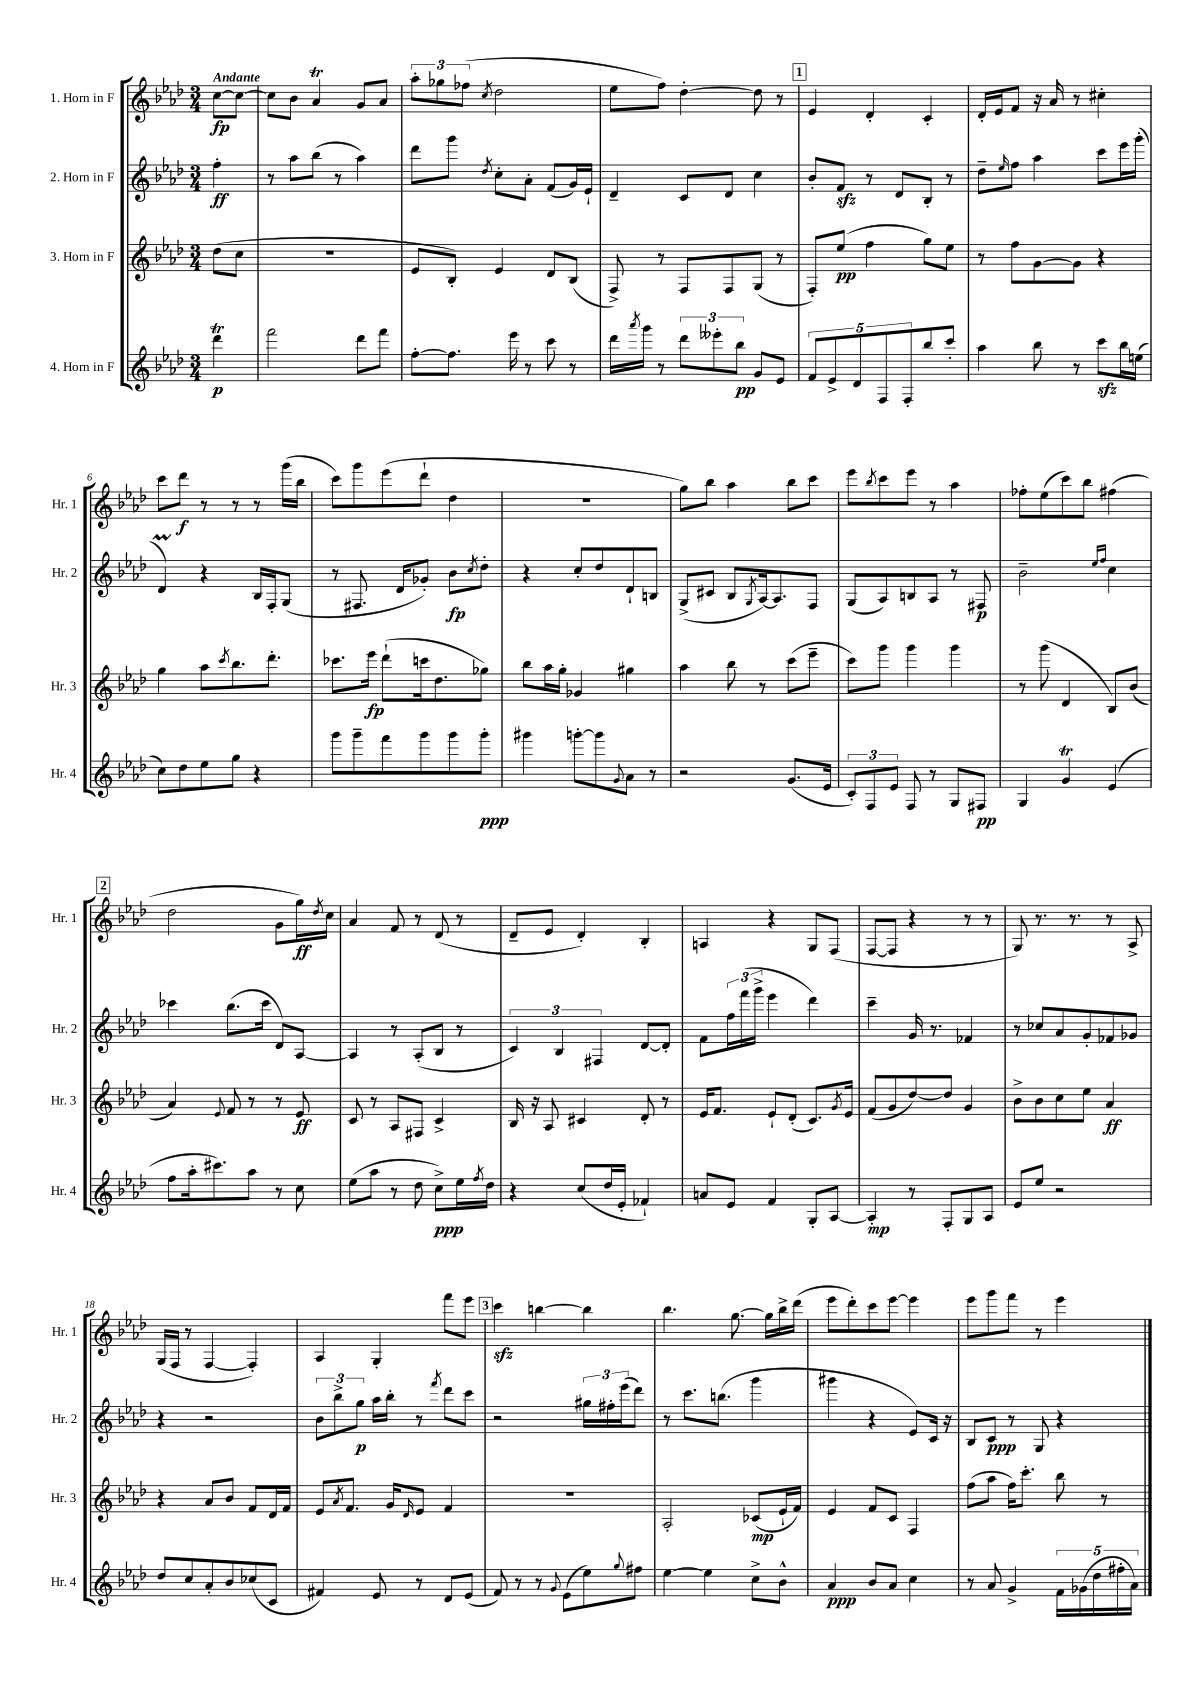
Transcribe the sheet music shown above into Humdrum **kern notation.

**kern	**kern	**kern	**kern
*staff4	*staff3	*staff2	*staff1
*clefG2	*clefG2	*clefG2	*clefG2
*k[b-e-a-d-]	*k[b-e-a-d-]	*k[b-e-a-d-]	*k[b-e-a-d-]
*M3/4	*M3/4	*M3/4	*M3/4
4ddd-\	(8dd-\L	4ff'\	[8cc\L
.	8cc\J	.	8cc\_J
=	=	=	=
2fff\	2.r	8r	8cc\]L
.	.	8aa-\L	8b-\J
.	.	(8bb-\J	4a-/
.	.	8r	.
8ddd-\L	.	4aa-\)	8g/L
8fff\J	.	.	8a-/J
=	=	=	=
[8ff'\L	8e-/L	8ddd-\L	12aa-'\L
.	.	.	12gg-\
8.ff\]J	8B-'/J)	8ggg\J	.
.	.	.	(12ff-\J
.	.	8qdd-/	8qcc/
.	4e-/	8cc'\L	2dd-\
16eee-\	.	.	.
8r	.	8a-'\J	.
8ccc\	8d-/L	(8f/L	.
8r	(8B-/J	16g/L)	.
.	.	16e-`/JJ	.
=	=	=	=
16ddd-\LL	8F^/)	4d-~/	8ee-\L
8qaaa-/	.	.	.
16ggg\JJ	.	.	.
8r	8r	.	8ff\J)
12ddd-\L	8F/L	8c/L	[4dd-'\
12eee--'\	.	.	.
.	8F/	8d-/J	.
12bb-\J	.	.	.
8g/L	(8G/J	4cc\	8dd-\]
8e-/J	8r	.	8r
=	=	=	=
10f/L	8F'/L)	8b-'/L	4e-/
10e-^/	.	.	.
.	(8ee-/J	8f/J	.
10d-/	.	.	.
.	4ff\	8r	4d-'/
10F/	.	.	.
.	.	8d-/L	.
10F'/	.	.	.
8bb-/	8gg\L)	8B-'/J	4c'/
8ccc'/J	8ee-\J	8r	.
=	=	=	=
4aa-\	8r	8dd-~\L	16d-'/LL
.	.	.	16e-/J
.	.	16qqee-/	.
.	8ff\L	8ff\J	8f/J
8bb-\	[8g\	4aa-\	16r
.	.	.	16a-/
8r	8g\]J	.	8r
8ccc\L	4r	8ccc\L	4cc#'\
16bb-\L	.	16eee-\L	.
(16ee\JJ	.	(16ggg'\JJ	.
=	=	=	=
8cc\L)	4gg\	4d-/)	8ccc\L
8dd-\	.	.	8ddd-\J
8ee-\	8aa-\L	4r	8r
.	8qccc/	.	.
8gg\J	8.bb-\	.	8r
4r	.	16B-/LL	8r
.	8.ddd-'\J	16F'/J	.
.	.	(8G/J	(16ggg\LL
.	.	.	16bb-\JJ
=	=	=	=
8ggg\L	8.ccc-\L	8r	8ccc\L)
8ggg~\	.	8.F#/	8ggg\
.	16eee-\Jk	.	.
8fff\	(8ddd-`\L	.	(8eee-\
.	.	16d-/LK	.
8ggg\	16ccc\k	8g-'/J)	8ddd-`\J
.	8.dd-\	.	.
8ggg\	.	8b-\L	4dd-\
.	.	8qcc/	.
8ggg'\J	8gg-\J)	8dd-'\J	.
=	=	=	=
4ggg#\	8bb-\L	4r	2.r
.	16aa-\L	.	.
.	16gg'\JJ	.	.
[8ggg'\L	4g-/	8cc'/L	.
8ggg\]	.	8dd-/	.
8qqg/	.	.	.
8a-\J	4gg#\	8d-`/	.
8r	.	8B/J	.
=	=	=	=
2r	4aa-\	(8G^/L	8gg\L)
.	.	8c#/J	8bb-\J
.	8bb-\	8B-/L	4aa-\
.	.	8qG/	.
.	8r	[16A-/k)	.
.	.	8.A-/]	.
(8.g/L	(8ccc\L	.	8bb-\L
.	8eee-~\J	8F/J	8ccc\J
16e-/Jk	.	.	.
=	=	=	=
12c'/L)	8ccc\L)	(8G/L	8eee-\L
12F/	.	.	.
.	.	.	8qbb-/
.	8ggg\J	8A-/)	8ccc\
12e-/J	.	.	.
8F/	4ggg\	8B/	8eee-\J
8r	.	8A-/J	8r
8G/L	4ggg\	8r	4aa-\
8F#/J	.	8F#/	.
=	=	=	=
4G/	8r	2b-~\	8ff-'\L
.	(8ggg\	.	(8ee-\
4g/	4d-/	.	8ccc\)
.	.	.	8bb-\J
.	.	16qqee-/LL	.
.	.	16qqff/JJ	.
(4e-/	8B-/L)	4cc\	(4ff#\
.	(8b-/J	.	.
=	=	=	=
8ff\L	4a-/)	4ccc-\	2dd-\
16aa-'\k	.	.	.
8.ccc#\)	.	.	.
.	8qqe-/	.	.
.	8f/	(8.bb-\L	.
8aa-\J	8r	.	.
.	.	16ccc-\Jk	.
8r	8r	8d-/L)	8g\L
8cc\	8e-/	[8A-/J	16gg\L)
.	.	.	8qdd-/
.	.	.	16cc\JJ
=	=	=	=
(8ee-\L	8c/	4A-/]	4a-/
8aa-\J	8r	.	.
8r	8A-/L	8r	8f/
8dd-\	8F#/J	(8A-'/L	8r
8cc^\L)	4c^/	8B-/J	(8d-/
16ee-\L	.	8r	8r
8qff/	.	.	.
16dd-\JJ	.	.	.
=	=	=	=
4r	16B-/	6c/)	8d-~/L
.	16r	.	.
.	8A-/	.	8e-/J
.	.	6B-/	.
(8cc/L	4c#/	.	4d-'/)
.	.	6F#/	.
16dd-/L	.	.	.
16e-'/JJ	.	.	.
4f-`/)	8d-'/	[8d-/L	4B-'/
.	8r	8d-'/]J	.
=	=	=	=
8a/L	16e-/LK	8f\L	4A/
.	8.f/J	.	.
8e-/J	.	24ff\L	.
.	.	(24fff\	.
.	.	24ggg^\JJ	.
4f/	8e-`/L	4eee-\	4r
.	(8d-'/J	.	.
8G'/L	8.c/L)	4ddd-\)	8G/L
[8A-/J	.	.	(8F/J
.	8qg/	.	.
.	16e-/Jk	.	.
=	=	=	=
4A-'/]	(8f/L	4ccc~\	[8F/L
.	8g/	.	8F/]J
8r	[8dd-/)	16g/	4r
.	.	8.r	.
8F'/L	8dd-/]J	.	.
8G/	4g/	4f-/	8r
8A-/J	.	.	8r
=	=	=	=
8e-/L	8b-^\L	8r	8G/)
8ee-/J	8b-\	8cc-/L	8.r
2r	8cc\	8a-/	.
.	.	.	8.r
.	8ee-\J	8g'/	.
.	4a-/	8f-/	8r
.	.	8g-/J	8A-^/
=	=	=	=
8dd-/L	4r	4r	(16G/LL
.	.	.	16F/JJ
8cc/	.	.	8r
8a-'/	8a-/L	2r	[4F/
8b-/	8b-/J	.	.
(8cc-/	8f/L	.	4F'/])
8c/J	16d-/L	.	.
.	16f/JJ	.	.
=	=	=	=
4f#/)	8e-/L	12b-\L	4A-/
.	.	12bb-^\	.
.	8qa-/	.	.
.	8.f/J	.	.
.	.	12gg\J	.
8e-/	.	16aa-\LL	4G'/
.	16g/LK	16bb-'\JJ	.
.	16qqd-/	.	.
8r	8e-/J	8r	.
.	.	8qfff/	.
8d-/L	4f/	8ddd-\L	8fff\L
(8e-/J	.	8ccc\J	8eee-\J
=	=	=	=
8f/)	2.r	2r	4ccc\
8r	.	.	.
8r	.	.	[4bb\
8qqg/	.	.	.
(8e-\L	.	.	.
8ee-\)	.	24gg#\LL	4bb\]
.	.	24ff#'\	.
.	.	(24eee-\J	.
8qqgg/	.	.	.
8ff#\J	.	8ddd-\J)	.
=	=	=	=
[4ee-\	2A-'/	8r	4.bb-\
.	.	8.ccc\L	.
4ee-\]	.	.	.
.	.	(8.bb\J	.
.	.	.	[8.gg\
8cc^\L	(8c-/L	4ggg\	.
.	.	.	16gg\]LL
8b-^^\J	16e-`/L	.	16bb-^\
.	16f/JJ)	.	(16ddd-\JJ
=	=	=	=
4a-/	4e-/	4ggg#\	8eee-\L
.	.	.	8ddd-'\)
8b-/L	8f/L	4r	8ccc\
8a-/J	8c/J	.	[8eee-\J
4cc\	4F/	8e-/L)	4eee-\]
.	.	16c/Jk	.
.	.	16r	.
=	=	=	=
8r	(8ff\L	8B-/L	8eee-\L
8a-/	8aa-\J	8c/J	8ggg\
4g^/	16ff\LK)	8r	8fff\J
.	8.ccc'\J	.	.
.	.	8G/	8r
20f\LL	8bb-\	4r	4eee-\
(20g-\	.	.	.
20dd-\	.	.	.
.	8r	.	.
20ff#'\	.	.	.
20a-\JJ)	.	.	.
==	==	==	==
*-	*-	*-	*-
